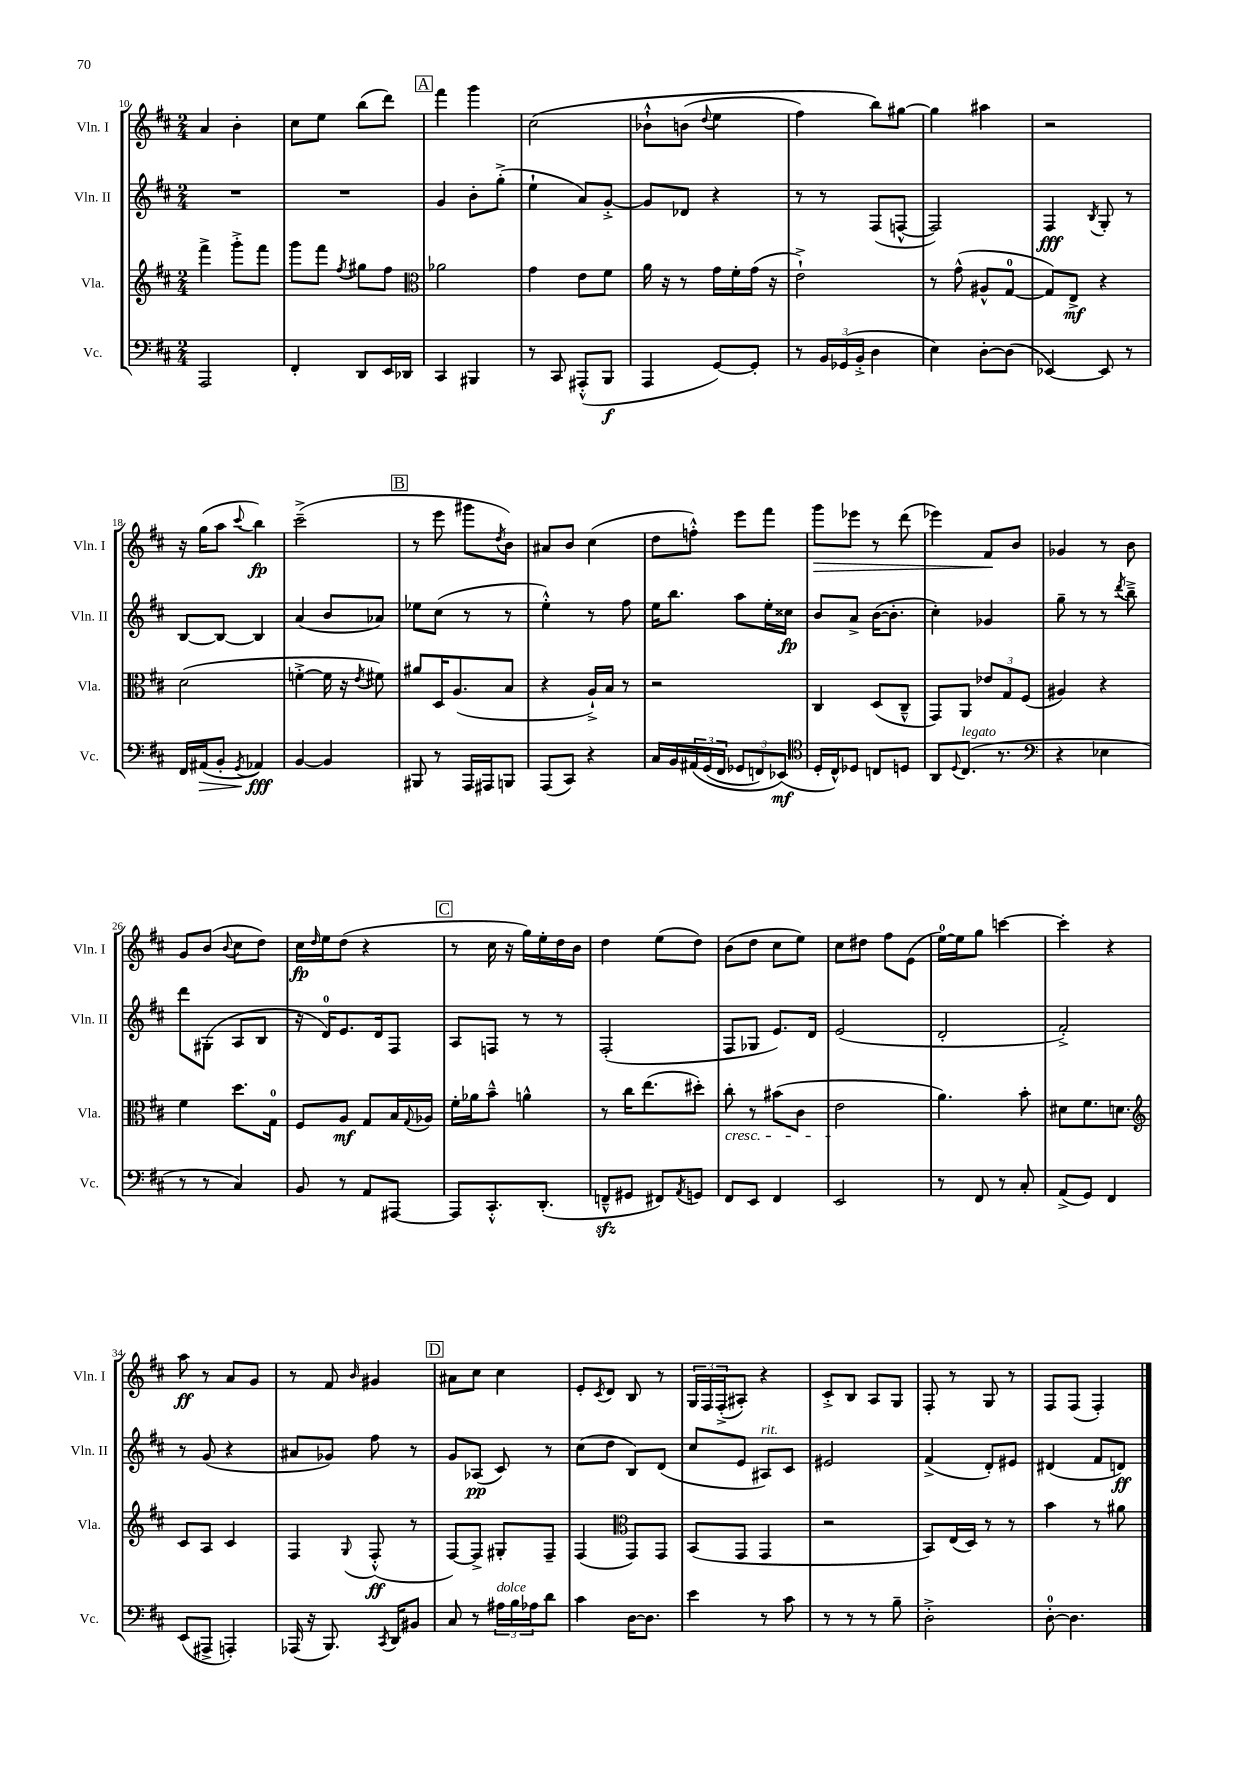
<<
\new StaffGroup <<
\new Staff = "s0" \with { instrumentName = "Vln. I" shortInstrumentName = "Vln. I" } {
    \clef treble \key d \major \numericTimeSignature \time 2/4
    a'4 b'4-. |
    cis''8 e''8 b''8( d'''8) |
    \mark \markup { \box "A" } fis'''4 g'''4 |
    cis''2\( |
    bes'8-!-^ b'8( \appoggiatura { d''8 } e''4 |
    fis''4) b''8\) gis''8~ |
    gis''4 ais''4 |
    r2 |
    r16 g''16( a''8 \appoggiatura { cis'''8 } b''4\fp) |
    cis'''2--->( |
    \mark \markup { \box "B" } r8 e'''8 gis'''8 \acciaccatura { d''8 } b'8) |
    ais'8 b'8 cis''4( |
    d''8 f''8-.-^) e'''8 fis'''8 |
    g'''8\> ees'''8 r8 d'''8( |
    ees'''4) fis'8\! b'8 |
    ges'4 r8 b'8 |
    g'8 b'8( \appoggiatura { b'8 } cis''8 d''8) |
    cis''16\fp \grace { d''16 } e''16 d''8( r4 |
    \mark \markup { \box "C" } r8 cis''16 r16 g''16) e''16-. d''16 b'16 |
    d''4 e''8( d''8) |
    b'8( d''8 cis''8 e''8) |
    cis''8 dis''8 fis''8 e'8( |
    e''16-0~) e''16 g''8 c'''4~ |
    c'''4-. r4 |
    a''8\ff r8 a'8 g'8 |
    r8 fis'8 \grace { b'16 } gis'4 |
    \mark \markup { \box "D" } ais'8 cis''8 cis''4 |
    e'8-. \acciaccatura { cis'8 } d'8 b8 r8 |
    \tuplet 3/2 { g16 fis16 fis16-.->( } ais8-.) r4 |
    cis'8-.-> b8 a8 g8 |
    fis8-. r8 g8 r8 |
    fis8 fis8( fis4-.) \bar "|." |
}
\new Staff = "s1" \with { instrumentName = "Vln. II" shortInstrumentName = "Vln. II" } {
    \clef treble \key d \major \numericTimeSignature \time 2/4
    R2 |
    R2 |
    \mark \markup { \box "A" } g'4 b'8-. g''8-.->( |
    e''4-! a'8) g'8~-.-> |
    g'8 des'8 r4 |
    r8 r8 fis8( f8~-^ |
    f2) |
    fis4\fff \acciaccatura { b8 } g8-. r8 |
    b8~ b8~ b4 |
    a'4( b'8 aes'8) |
    \mark \markup { \box "B" } ees''8 cis''8( r8 r8 |
    e''4-.-^) r8 fis''8 |
    e''16 b''8. a''8 e''16-. cisis''16\fp |
    b'8 a'8-> b'16~( b'8.-. |
    cis''4-.) ges'4 |
    g''8-- r8 r8 \acciaccatura { d'''8 } b''8---> |
    d'''8 gis8-.( a8 b8 |
    r16 d'16-0) e'8. d'16 fis8 |
    \mark \markup { \box "C" } a8 f8 r8 r8 |
    fis2-.( |
    fis8 ges8 e'8.) d'16 |
    e'2( |
    d'2-. |
    fis'2-.->) |
    r8 g'8( r4 |
    ais'8 ges'8) fis''8 r8 |
    \mark \markup { \box "D" } g'8 aes8\pp( cis'8) r8 |
    cis''8( d''8 b8) d'8( |
    cis''8 e'8 ais8^\markup { \italic "rit." }) cis'8 |
    eis'2 |
    fis'4->( d'8-.) eis'8 |
    dis'4( fis'8 d'8\ff) \bar "|." |
}
\new Staff = "s2" \with { instrumentName = "Vla." shortInstrumentName = "Vla." } {
    \clef treble \key d \major \numericTimeSignature \time 2/4
    fis'''4-> g'''8-.-> fis'''8 |
    g'''8 fis'''8 \acciaccatura { fis''8 } gis''8 fis''8 |
    \mark \markup { \box "A" } \clef alto aes'2 |
    g'4 e'8 fis'8 |
    a'16 r16 r8 g'16 fis'16-. g'16( r16 |
    e'2-!->) |
    r8 g'8-^( ais8-^ g8-0~ |
    g8) e8->\mf r4 |
    d'2( |
    f'4~-.-> f'16 r16 \acciaccatura { e'8 } fis'8) |
    \mark \markup { \box "B" } ais'8 d16 a8.( b8 |
    r4 a16-!->) b16 r8 |
    r2 |
    cis4 d8( cis8---^ |
    g,8) a,8 \tuplet 3/2 { ees'8 g8 fis8( } |
    ais4) r4 |
    fis'4 d''8. g16-0 |
    fis8 a8\mf g8 b16 \appoggiatura { g8 } aes16 |
    \mark \markup { \box "C" } fis'16-. aes'16 b'8---^ a'4-^ |
    r8 cis''16 e''8.( dis''8-.) |
    cis''8-.\cresc r8 bis'8( cis'8 |
    e'2\! |
    a'4.) b'8-. |
    dis'8 fis'8. d'8. |
    \clef treble cis'8 a8 cis'4 |
    fis4 \appoggiatura { g8 } fis8-.-^\ff( r8 |
    \mark \markup { \box "D" } fis8~) fis8-> gis8-. fis8-- |
    fis4( \clef alto g,8) g,8 |
    b,8( g,8 g,4 |
    r2 |
    b,8) e16( d16) r8 r8 |
    b'4 r8 ais'8 \bar "|." |
}
\new Staff = "s3" \with { instrumentName = "Vc." shortInstrumentName = "Vc." } {
    \clef bass \key d \major \numericTimeSignature \time 2/4
    a,,2 |
    fis,4-. d,8 e,16 des,16 |
    \mark \markup { \box "A" } cis,4 bis,,4 |
    r8 cis,8 ais,,8-.-^( b,,8\f |
    a,,4 g,8~) g,8-. |
    r8 \tuplet 3/2 { b,16 ges,16( b,16-.-> } d4 |
    e4) d8~-. d8( |
    ees,4~) ees,8 r8 |
    fis,16 ais,16\>( b,8-. \acciaccatura { g,8 } aes,4\fff\!) |
    b,4~ b,4 |
    \mark \markup { \box "B" } bis,,8 r8 a,,16 ais,,16 b,,8 |
    a,,8( cis,8) r4 |
    cis16 b,16 \tuplet 3/2 { ais,16\( g,16( fis,16 } \tuplet 3/2 { ges,8 f,8) ees,8\mf(\) } |
    \clef tenor d16-. cis16-^) des8 c8 d8 |
    a,8 \appoggiatura { d8 } cis8.^\markup { \italic "legato" }( r8. |
    \clef bass r4 ees4 |
    r8 r8 cis4) |
    b,8 r8 a,8 ais,,8~ |
    \mark \markup { \box "C" } ais,,8 cis,8.-.-^ d,8.-.( |
    f,8---^\sfz gis,8 fis,8) \acciaccatura { a,8 } g,8 |
    fis,8 e,8 fis,4 |
    e,2 |
    r8 fis,8 r8 cis8-. |
    a,8->( g,8) fis,4 |
    e,8( ais,,8-> a,,4-.) |
    aes,,16( r16 b,,8.) \acciaccatura { cis,8 } d,16 bis,8 |
    \mark \markup { \box "D" } cis8 r8 \tuplet 3/2 { ais16^\markup { \italic "dolce" } b16 aes16 } d'8 |
    cis'4 d16~ d8. |
    e'4 r8 cis'8 |
    r8 r8 r8 b8-- |
    d2-.-> |
    d8-0~-. d4. \bar "|." |
}
>>
>>
\layout { \context { \Score currentBarNumber = #10 } }
